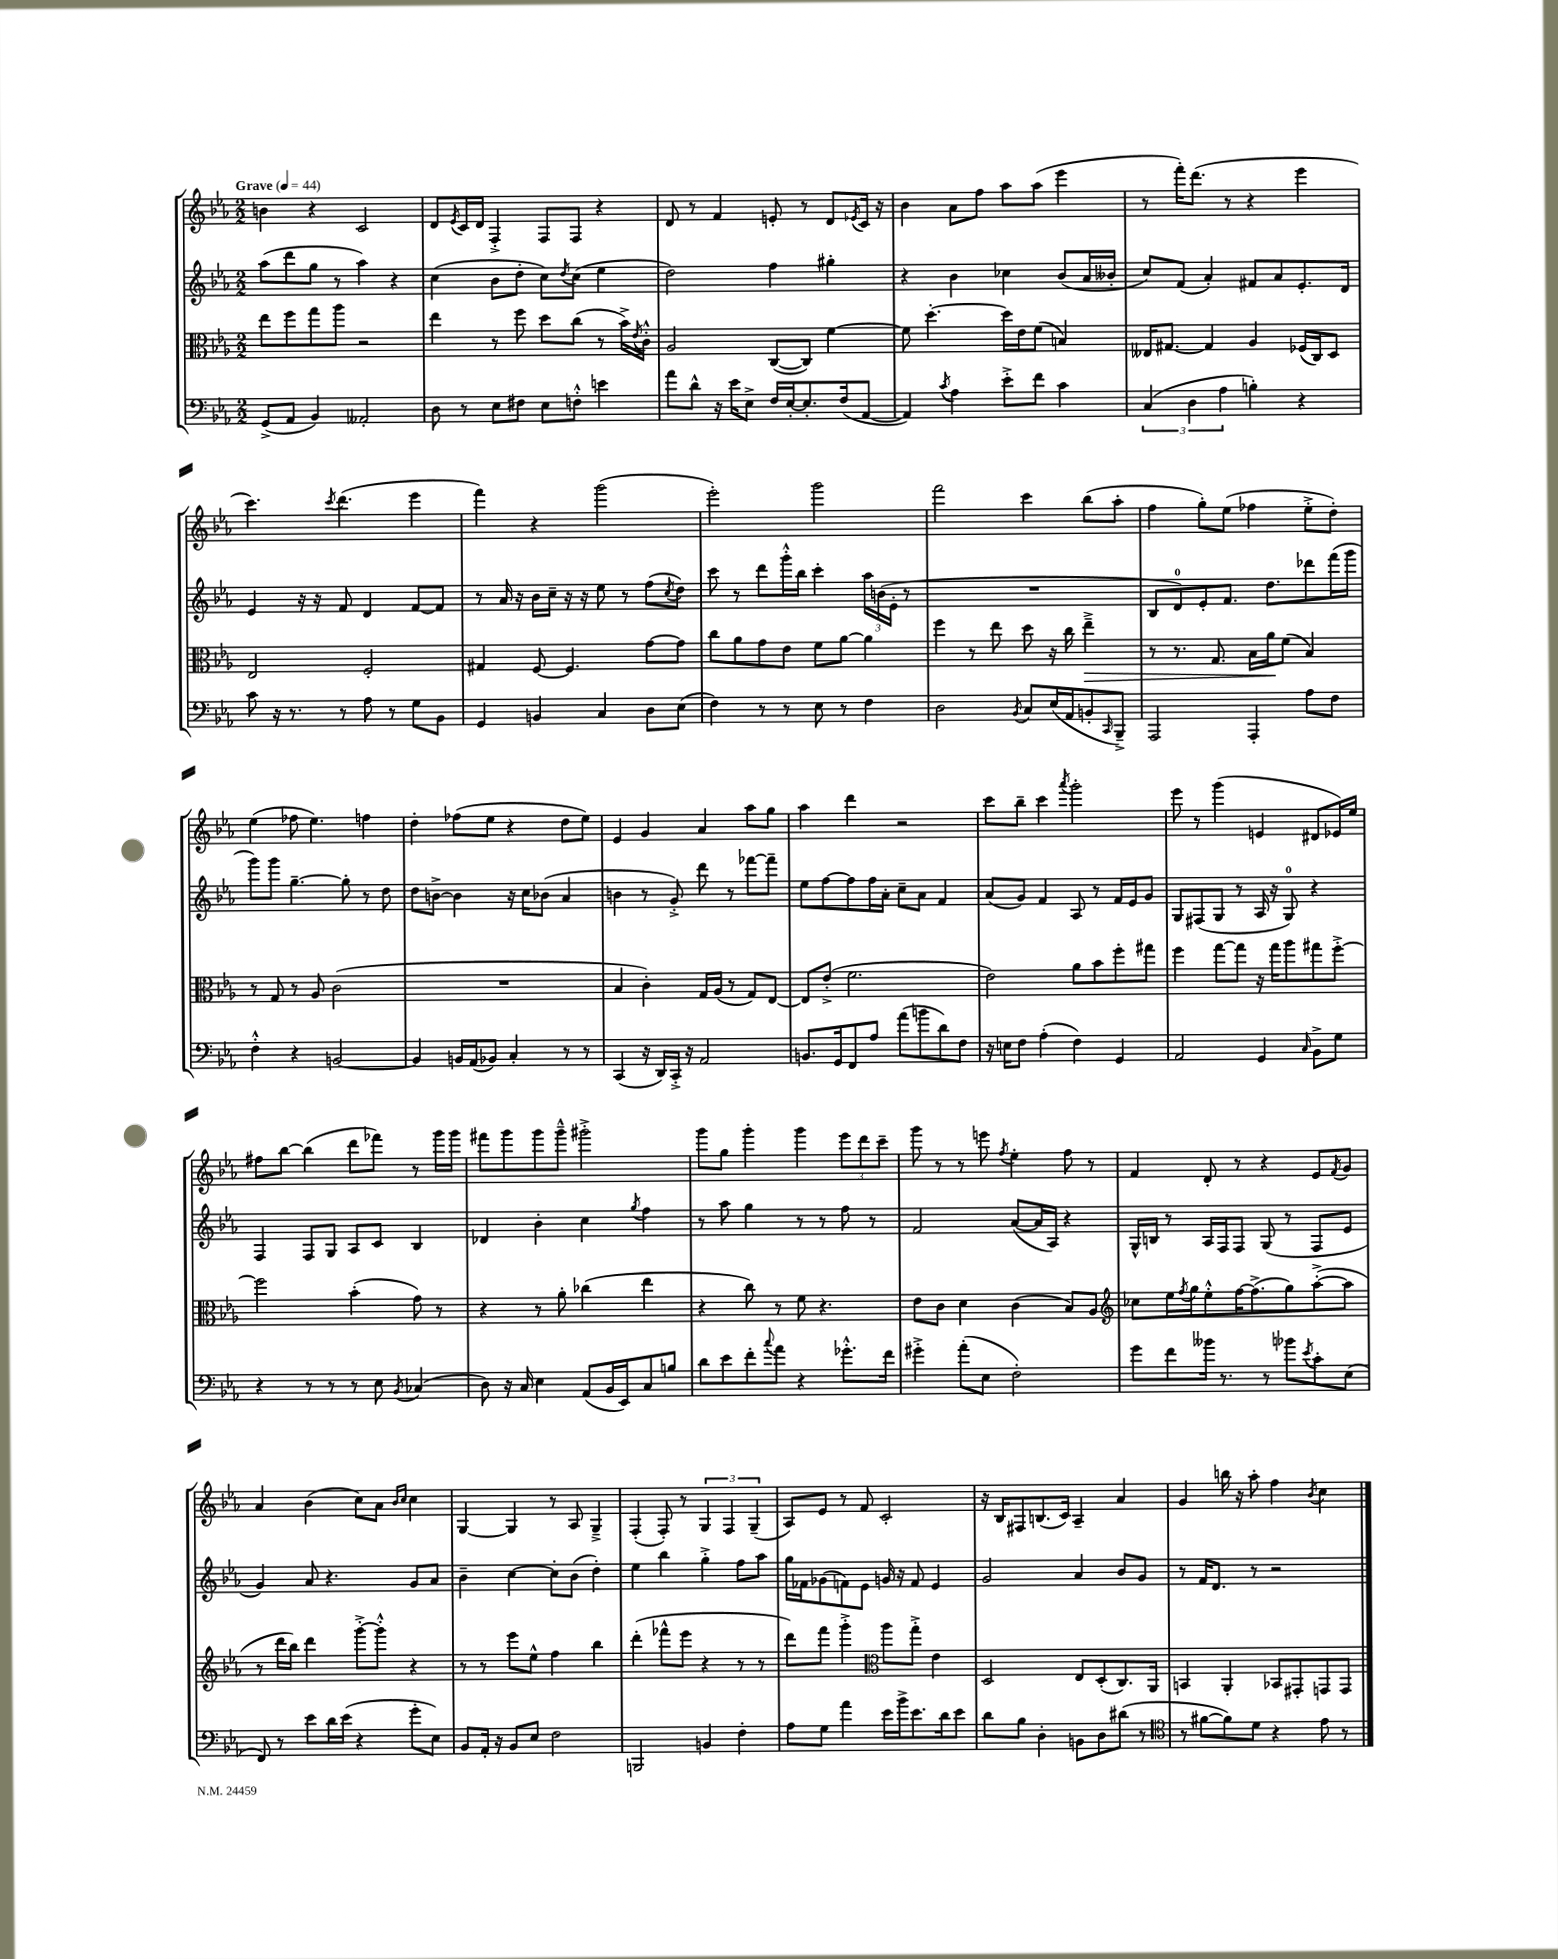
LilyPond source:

<<
\new StaffGroup <<
\new Staff = "s0" {
    \clef treble \key ees \major \numericTimeSignature \time 2/2 \tempo "Grave" 4 = 44
    b'4 r4 c'2 |
    d'8 \acciaccatura { ees'8 } c'16 d'16 f4-.-> f8 f8 r4 |
    d'8 r8 f'4 e'8-. r8 d'8 \acciaccatura { ees'8 } c'16 r16 |
    bes'4 aes'8 f''8 aes''8 aes''8( ees'''4 |
    r8 f'''16-.) d'''8.( r8 r4 ees'''4 |
    c'''4.) \acciaccatura { c'''8 } d'''4.( ees'''4 |
    f'''4) r4 g'''2( |
    ees'''2-.) g'''2 |
    f'''2 c'''4 bes''8( aes''8-. |
    f''4 g''8-.) ees''8( fes''4 ees''8-.-> d''8-.) |
    ees''4( fes''8 ees''4.) f''4 |
    d''4-. fes''8( ees''8 r4 d''8 ees''8) |
    ees'4 g'4 aes'4 aes''8 g''8 |
    aes''4 d'''4 r2 |
    c'''8 bes''8-- c'''4 \acciaccatura { aes'''8 } g'''2-. |
    ees'''8 r8 g'''4( e'4 dis'8 ees'16) ees''16 |
    fis''8 bes''8~ bes''4( d'''8 fes'''8) r8 g'''16 g'''16 |
    fis'''8 g'''8 g'''8 g'''8---^ gis'''2-.-> |
    g'''8 g''8 g'''4-. g'''4 \tuplet 3/2 { ees'''8 d'''8 c'''8-- } |
    g'''8 r8 r8 e'''8 \acciaccatura { f''8 } ees''4-. f''8 r8 |
    f'4 d'8-. r8 r4 ees'8 \acciaccatura { f'8 } g'8 |
    aes'4 bes'4( c''8) aes'8 \grace { bes'16 c''16 } c''4 |
    g4~ g4 r8 aes8 g4---> |
    f4-.( f8-.) r8 \tuplet 3/2 { g4 f4 g4--( } |
    aes8) ees'8 r8 f'8 c'2-. |
    r16 bes16 fis8 b8.( c'16) aes4-- aes'4 |
    g'4 b''16 r16 aes''8-. f''4 \acciaccatura { bes'8 } c''4 \bar "|." |
}
\new Staff = "s1" {
    \clef treble \key ees \major \numericTimeSignature \time 2/2
    aes''8( d'''8 g''8 r8 aes''4) r4 |
    c''4( bes'8 d''8-. c''8) \acciaccatura { d''8 } c''8( ees''4 |
    d''2) f''4 gis''4-. |
    r4 bes'4 ces''4 bes'8( aes'16 beses'16-. |
    c''8) f'8( aes'4-.) fis'8 aes'8 ees'8.-. d'16 |
    ees'4 r16 r16 f'8 d'4 f'8~ f'8 |
    r8 aes'16 r16 bes'16 c''16-- r16 r16 ees''8 r8 f''8( \acciaccatura { c''8 } d''8) |
    c'''8 r8 d'''8 g'''16-.-^ bes''16 c'''4-. \tuplet 3/2 { aes''16 b'16( ees'16-. } r8 |
    R1 |
    bes8 d'8-0) ees'8-. f'8. d''8. des'''8 f'''16( g'''16 |
    g'''8) g'''8 g''4.~-- g''8-. r8 d''8 |
    d''8 b'8~-> b'4 r16 c''16 bes'8( aes'4 |
    b'4 r8 g'8-.->) d'''8 r8 fes'''8~ fes'''8-- |
    ees''8 f''8~ f''8 f''16 aes'16-. c''8-- aes'8 f'4 |
    aes'8( g'8) f'4 aes8 r8 f'16 ees'16 g'8 |
    g8 fis8( g8 r8 aes16 r16 g8-0) r4 |
    f4 f8 g8 aes8 c'8 bes4 |
    des'4 bes'4-. c''4 \acciaccatura { g''8 } f''4 |
    r8 aes''8 g''4 r8 r8 f''8 r8 |
    f'2 aes'8~( aes'16 aes16) r4 |
    g16-^ b16 r8 aes16 f16 f8 g8( r8 f8 ees'8 |
    g'4) aes'8 r4. g'8 aes'8 |
    bes'4-- c''4~ c''8-. bes'8( d''4-.) |
    ees''4 bes''4 g''4-.-> f''8 aes''8 |
    g''16 fes'16 ges'8( f'8) ees'8 g'16 r16 f'8 ees'4 |
    g'2 aes'4 bes'8 g'8 |
    r8 f'16 d'8. r8 r2 \bar "|." |
}
\new Staff = "s2" {
    \clef alto \key ees \major \numericTimeSignature \time 2/2
    ees''8 f''8 g''8 aes''8 r2 |
    ees''4 r8 f''8 d''8 c''8( r8 bes'16->) \acciaccatura { ees'8 } c'16-.-^ |
    aes2 c8~( c8) f'4~ |
    f'8 d''4.~-. d''16 ees'16 f'8( b4) |
    eeses16 gis8.~ gis4 aes4 fes16( c16) d8 |
    ees2 f2-. |
    gis4 f8~ f4. g'8~ g'8 |
    c''8 aes'8 g'8 ees'8 f'8 aes'8~ aes'4 |
    f''4 r8 ees''8 d''8 r16 c''16 ees''4--->\> |
    r8 r8. g8. bes16 aes'16\! f'8( bes4) |
    r8 g8 r8 aes8 c'2( |
    R1 |
    bes4 c'4-.) g16 aes16( r8 g8) ees8~ |
    ees8 ees'8-.->( f'2. |
    ees'2) aes'8 bes'8 f''8-. gis''8 |
    f''4 g''8~ g''8 r16 g''16 aes''8 gis''8 f''8~-.-> |
    f''2 bes'4-.( g'8) r8 |
    r4 r8 aes'8-. ces''4( ees''4 |
    r4 c''8) r8 f'8 r4. |
    ees'8 c'8 d'4 c'4( bes8) aes8 |
    \clef treble ces''8 ees''16 \acciaccatura { f''8 } g''16 ees''8-.-^ f''16~ f''8.->( g''8) aes''8~-.->( aes''8 |
    r8 d'''16 bes''16) d'''4 g'''8~-.-> g'''8-.-^ r4 |
    r8 r8 ees'''8 ees''8-^ f''4 bes''4 |
    d'''4-.( fes'''8-^ ees'''8 r4 r8 r8 |
    d'''8) f'''8 g'''4-.-> \clef alto aes''8 g''8-.-> ees'4 |
    d2 ees8 d8-.( c8.) aes,16 |
    b,4 aes,4-. bes,8 gis,8-. g,8 g,8 \bar "|." |
}
\new Staff = "s3" {
    \clef bass \key ees \major \numericTimeSignature \time 2/2
    g,8->( aes,8 bes,4) aeses,2-. |
    d8 r8 ees8 fis8 ees8 f8-.-^ e'4 |
    aes'8 d'8-^ r16 ees'16 ees8-> f16 ees16~-. ees8.-. f16( aes,8~ |
    aes,4) \acciaccatura { c'8 } aes4 ees'8-.-> f'8 c'4 |
    \tuplet 3/2 { c4( d4 aes4 } b4-.) r4 |
    c'8 r16 r8. r8 aes8 r8 g8 bes,8 |
    g,4 b,4 c4 d8 ees8( |
    f4) r8 r8 ees8 r8 f4 |
    d2 \acciaccatura { bes,8 } c8 ees16( aes,16 b,8-. \grace { c,16 } bes,,8--->) |
    aes,,2 aes,,4-. aes8 f8 |
    f4-.-^ r4 b,2~ |
    b,4 b,16 aes,16( bes,8) c4-. r8 r8 |
    c,4( r16 d,16) c,16-.-> r16 aes,2 |
    b,8. g,16 f,8 aes8 aes'8( b'8 d'8) f8 |
    r16 e16 f8 aes4-.( f4) g,4 |
    aes,2 g,4 \grace { c16 } bes,8-> g8 |
    r4 r8 r8 r8 ees8 \acciaccatura { bes,8 } ces4( |
    d8) r16 c16 ees4 aes,8( bes,16 ees,16) c8 b8 |
    d'8 ees'8 f'8-. \appoggiatura { c''8 } aes'8 r4 ges'8.-.-^ f'16 |
    gis'4-.-> aes'8-.( ees8 f2-.) |
    g'8 f'8 beses'16 r8. r8 bes'8 \acciaccatura { ees'8 } c'8-. ees8( |
    f,8) r8 ees'8 d'16 ees'16( r4 g'8-. ees8) |
    bes,8 aes,16-. r16 bes,8 ees8 f2 |
    b,,2 b,4 f4-. |
    aes8 g8 aes'4 ees'16 bes'16-> ees'8. d'16 ees'8 |
    d'8 bes8 d4-. b,8 d8 dis'8( r8 |
    \clef tenor r8 fis'8~ fis'8) d'8 r4 ees'8 r8 \bar "|." |
}
>>
>>
\layout { \context { \Score \remove "Bar_number_engraver" } }
